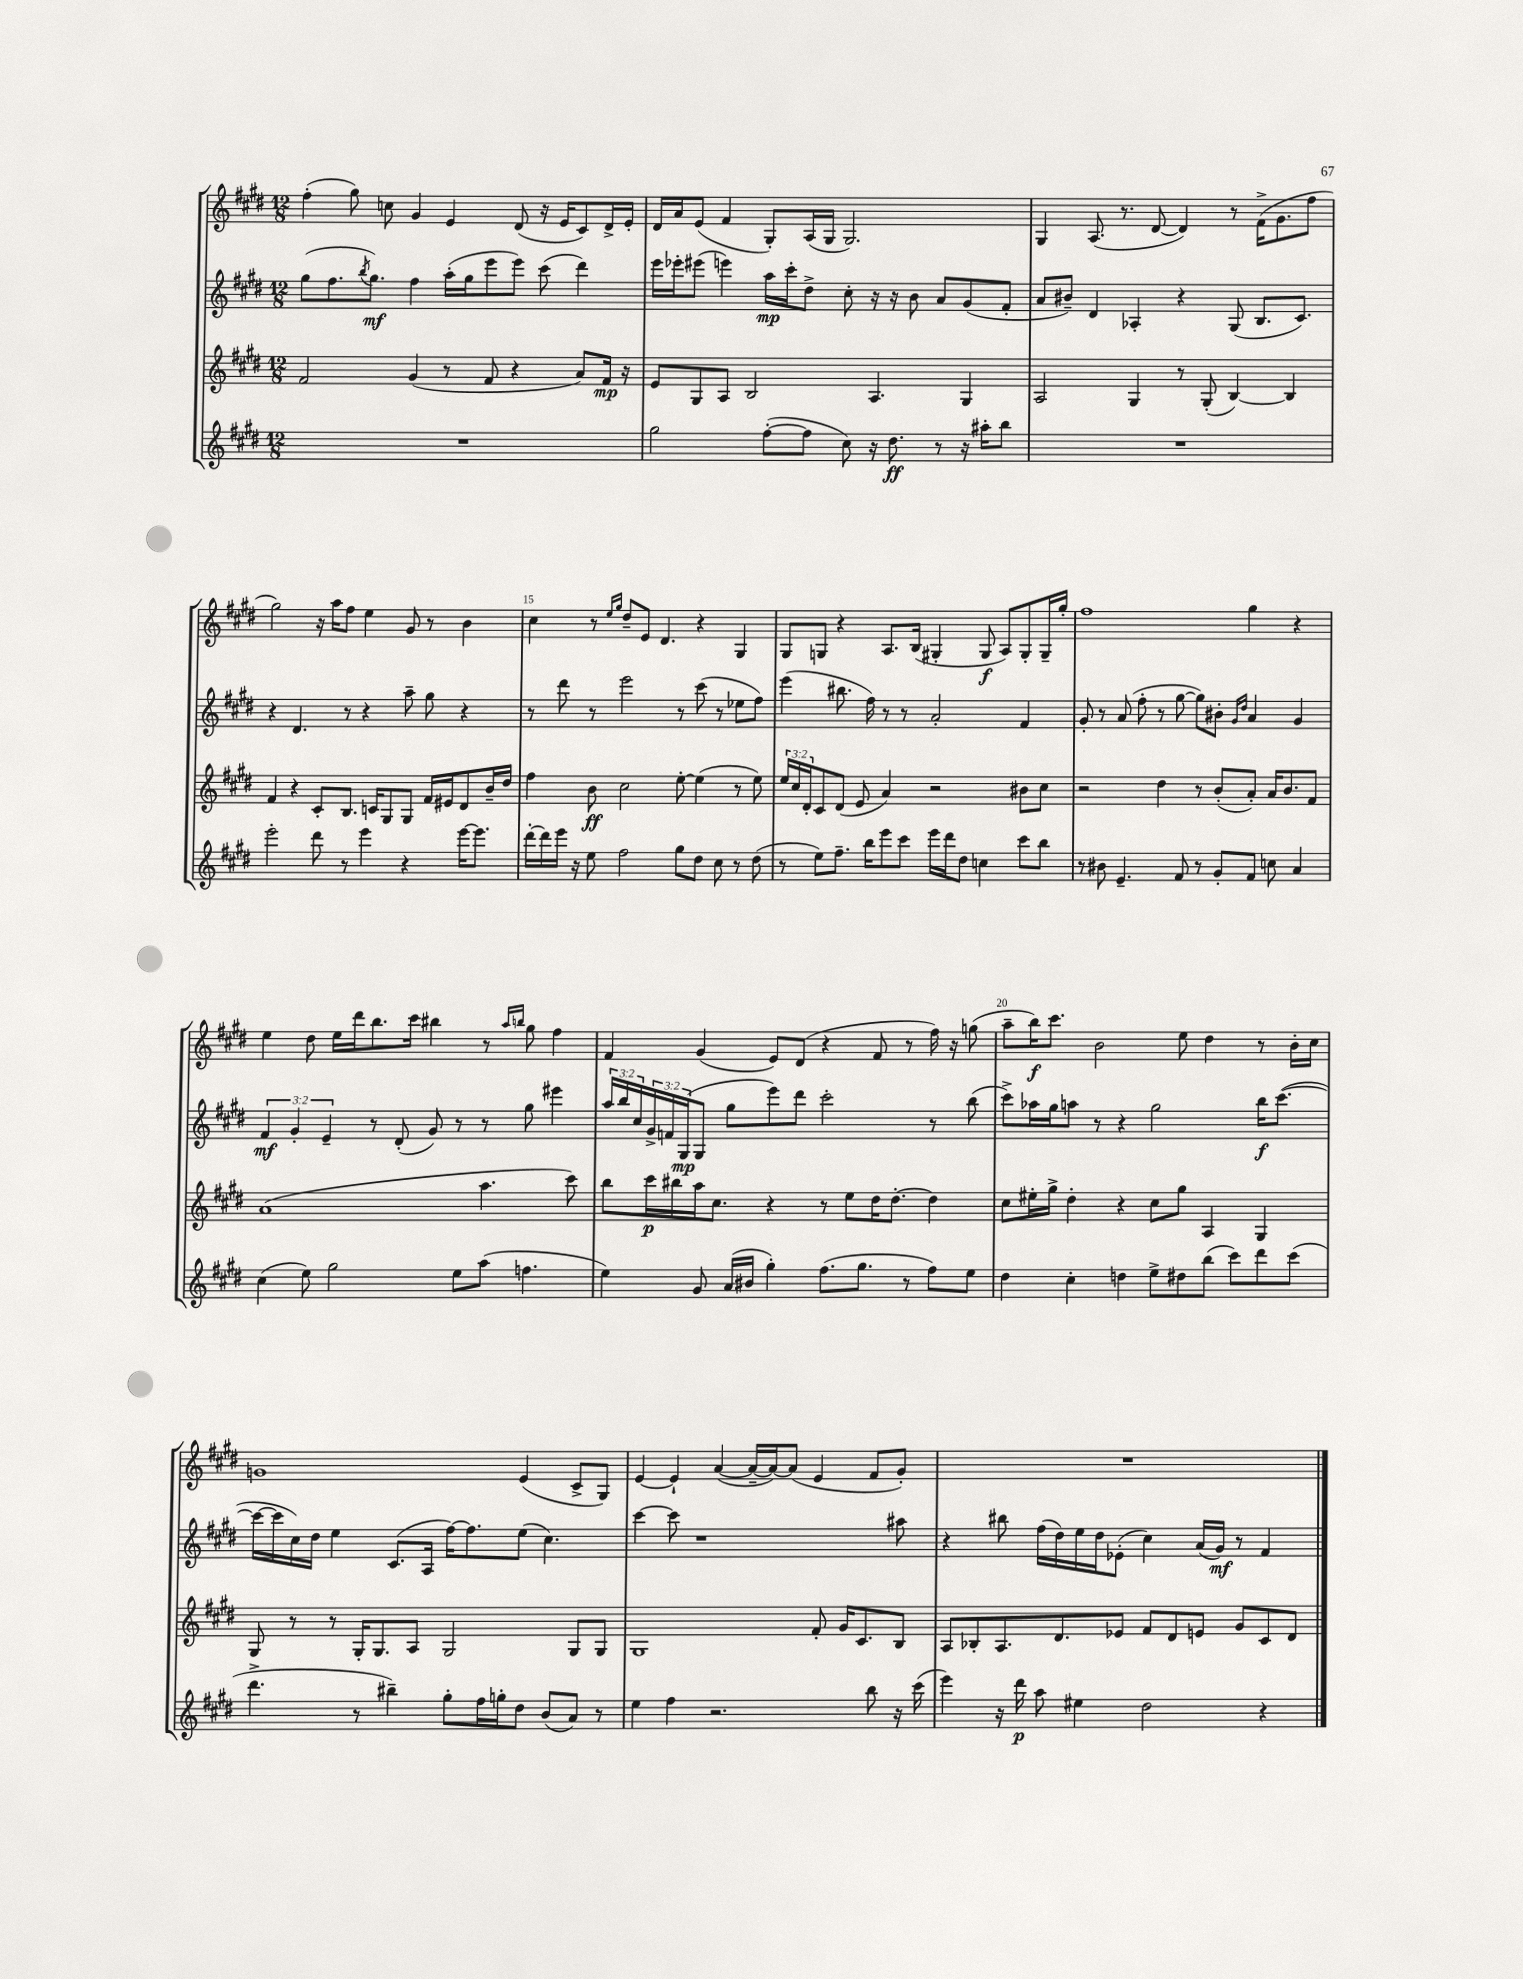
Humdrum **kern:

**kern	**kern	**kern	**kern
*staff4	*staff3	*staff2	*staff1
*clefG2	*clefG2	*clefG2	*clefG2
*k[f#c#g#d#]	*k[f#c#g#d#]	*k[f#c#g#d#]	*k[f#c#g#d#]
*M12/8	*M12/8	*M12/8	*M12/8
1.r	2f#/	(8gg#\L	(4ff#'\
.	.	8.ff#\	.
.	.	.	8gg#\)
.	.	8qbb/	.
.	.	8.gg#\J)	.
.	.	.	8cc\
.	(4g#/	4ff#\	4g#/
.	8r	(16aa'\LL	4e/
.	.	16gg#\J	.
.	8f#/	8eee\	.
.	4r	8eee\J)	(8d#/
.	.	(8ccc#\	16r
.	.	.	16e/LK
.	8a/L)	4ddd#\)	8c#/)
.	16f#/Jk	.	16d#^/L
.	16r	.	16e'/JJ
=	=	=	=
2gg#\	8e/L	16eee\LL	16d#/LL
.	.	16eee-'\J	16a/J
.	8G#/	(8eee#\J	(8e/J
.	8A/J	4eee\)	4f#/
.	2B/	.	.
([8ff#'\L	.	16aa\LL	8G#'/L)
.	.	16ccc#'\J	.
8ff#\]J	.	8dd#^\J	(16A/L
.	.	.	16G#/JJ
8cc#\)	.	8cc#'\	2.G#/)
16r	4.A/	16r	.
8.dd#\	.	16r	.
.	.	8b\	.
8r	.	8a/L	.
16r	4G#/	(8g#/	.
16aa#'\LK	.	.	.
8bb\J	.	8f#'/J	.
=	=	=	=
1.r	2A/	8a/L	4G#/
.	.	8b#~/J)	.
.	.	4d#/	(8.A/
.	.	.	8.r
.	4G#/	4A-'/	.
.	.	.	[8d#/
.	8r	4r	4d#/])
.	(8G#'/	.	.
.	[4B/)	(8G#/	8r
.	.	8.B/L	(16f#^\LK
.	.	.	8.g#\
.	4B/]	.	.
.	.	8.c#/J)	.
.	.	.	8ff#\J
=	=	=	=
2eee'\	4f#/	4r	2gg#\)
.	4r	4.d#/	.
8ddd#\	8c#'/L	.	16r
.	.	.	16aa\LK
8r	8.B/J	8r	8ff#\J
4eee\	.	4r	4ee\
.	16c/LK	.	.
.	8G#/	.	.
4r	8G#/J	8aa~\	8g#/
.	16f#/LL	8gg#\	8r
.	16e#/J	.	.
[16eee\LK	8d#/	4r	4b\
8.eee\]J	.	.	.
.	16b~/L	.	.
.	16dd#/JJ	.	.
=	=	=	=
[16ddd#'\LL	4ff#\	8r	4cc#\
16ddd#\]	.	.	.
16eee\JJ	.	8ddd#\	.
16r	.	.	.
8ee\	8b\	8r	8r
.	.	.	16qqee/LL
.	.	.	16qqgg#/JJ
2ff#\	2cc#\	2eee\	8dd#~/L
.	.	.	8e/J
.	.	.	4.d#/
8gg#\L	[8ee'\	8r	.
8dd#\J	(4ee\]	(8ccc#\	4r
8cc#\	.	8r	.
8r	8r	8ee-\L	4G#/
(8dd#\	8ee\)	8ff#\J)	.
=	=	=	=
8r	24ee/LL	(4eee\	8G#/L
.	24cc#/	.	.
.	24d#'/J	.	.
8ee\L)	8c#/	.	8G/J
8.ff#~\J	(8d#/J	8.bb#\	4r
.	8e/	.	.
16bb\LK	.	16ff#\)	.
8eee\	4a/)	8r	8.A/L
8ccc#\J	.	8r	.
.	.	.	(16B/Jk
16eee\LL	2r	2a'/	4G#'/
16ddd#\J	.	.	.
8dd#\J	.	.	.
4cc\	.	.	8G#/
.	.	.	8A/L)
8ccc#\L	8b#\L	4f#/	8G#'/
8bb\J	8cc#\J	.	16G#~/L
.	.	.	16gg#'/JJ
=	=	=	=
8r	2r	8g#'/	1ff#
8b#\	.	8r	.
4.e~/	.	(8a/	.
.	.	8ff#'\	.
.	4dd#\	8r	.
8f#/	.	[8gg#\	.
8r	8r	8gg#\]L)	.
8g#'/L	(8b'/L	8b#'\J	.
.	.	16qqg#/LL	.
.	.	16qqdd#/JJ	.
8f#/J	8a'/J)	4a/	4gg#\
8cc\	16a/LK	.	.
.	8.b/	.	.
4a/	.	4g#/	4r
.	8f#/J	.	.
=	=	=	=
(4cc#\	(1a	6f#/	4ee\
.	.	6g#'/	.
8ee\)	.	.	8dd#\
.	.	6e~/	.
2gg#\	.	.	16ee\LL
.	.	.	16ddd#\J
.	.	8r	8.bb\
.	.	(8d#'/	.
.	.	.	16ccc#\Jk
.	.	8g#/)	4bb#\
8ee\L	.	8r	.
(8aa\J	4.aa\	8r	8r
.	.	.	16qqaa/LL
.	.	.	16qqbb/JJ
4.ff\	.	8gg#\	8gg#\
.	.	4eee#\	4ff#\
.	8ccc#\)	.	.
=	=	=	=
4ee\)	8bb\L	24aa/LL	4f#/
.	.	24bb/	.
.	.	24cc#/	.
.	16ccc#\L	24g#^/	.
.	.	24f/	.
.	16bb#\	.	.
.	.	(24G#/J	.
8g#/	16aa\J	8G#/J	(4g#/
.	8.cc#\J	.	.
(16a/LL	.	8gg#\L	.
16b#/JJ	.	.	.
4gg#'\)	4r	8eee\)	8e/L)
.	.	8ddd#\J	(8d#/J
(8.ff#\L	8r	2ccc#'\	4r
.	8ee\L	.	.
8.gg#\J	.	.	.
.	16dd#\K	.	8f#/
.	[8.dd#'\J	.	.
8r	.	.	8r
8ff#\L)	4dd#\]	8r	16ff#\)
.	.	.	16r
8ee\J	.	(8bb\	(8gg\
=	=	=	=
4dd#\	8cc#\L	8ccc#^\L)	8aa~\L
.	16ee#'\L	16aa-\L	16bb\K)
.	16gg#^\JJ	16gg#\J	8.ccc#\J
4cc#'\	4dd#'\	8aa\J	.
.	.	8r	2b\
4dd\	4r	4r	.
8ee^\L	8cc#\L	2gg#\	.
8dd#\	8gg#\J	.	8ee\
(8bb\J	4A/	.	4dd#\
8ccc#\L)	.	.	.
8ddd#\	4G#/	16bb\LK	8r
.	.	([8.ccc#\J	.
(8ccc#\J	.	.	16b'\LL
.	.	.	16cc#\JJ
=	=	=	=
4.ddd#^\	8G#/	16ccc#\_LL	1g
.	.	16ccc#\]	.
.	8r	16cc#\)	.
.	.	16dd#\JJ	.
.	8r	4ee\	.
8r	16G#'/LK	.	.
.	8.G#/	.	.
4bb#~\)	.	(8.c#/L	.
.	8A/J	.	.
.	.	16A/Jk	.
8gg#'\L	2G#/	[16ff#\LK)	.
.	.	8.ff#\]	.
16ff#\L	.	.	.
16gg'\J	.	.	.
8dd#\J	.	(8ee\J	(4e/
(8b/L	.	4.cc#\)	.
8a/J)	8G#/L	.	8c#^/L
8r	8G#/J	.	8G#/J)
=	=	=	=
4ee\	1G#	[4ccc#\	[4e/
4ff#\	.	8ccc#\]	4e`/]
.	.	1r	.
2.r	.	.	([4a/
.	.	.	16a~/_LL
.	.	.	16a/_J)
.	.	.	(8a/]J
.	8f#'/	.	4e/
.	16g#/LK	.	.
.	8.c#/	.	.
8bb\	.	.	8f#/L
16r	8B/J	8aa#\	8g#'/J)
(16ccc#\	.	.	.
=	=	=	=
4eee\)	8A/L	4r	1.r
.	8B-'/	.	.
16r	8.A/	8bb#\	.
16ddd#\	.	.	.
8aa\	.	(16ff#\LL	.
.	8.d#/	16dd#\)	.
4ee#\	.	16ee\	.
.	.	16dd#\J	.
.	8e-/J	(8e-'\J	.
2dd#\	8f#/L	4cc#\)	.
.	8d#/	.	.
.	8e/J	(16a/LL	.
.	.	16g#/JJ)	.
.	8g#/L	8r	.
4r	8c#/	4f#/	.
.	8d#/J	.	.
==	==	==	==
*-	*-	*-	*-
